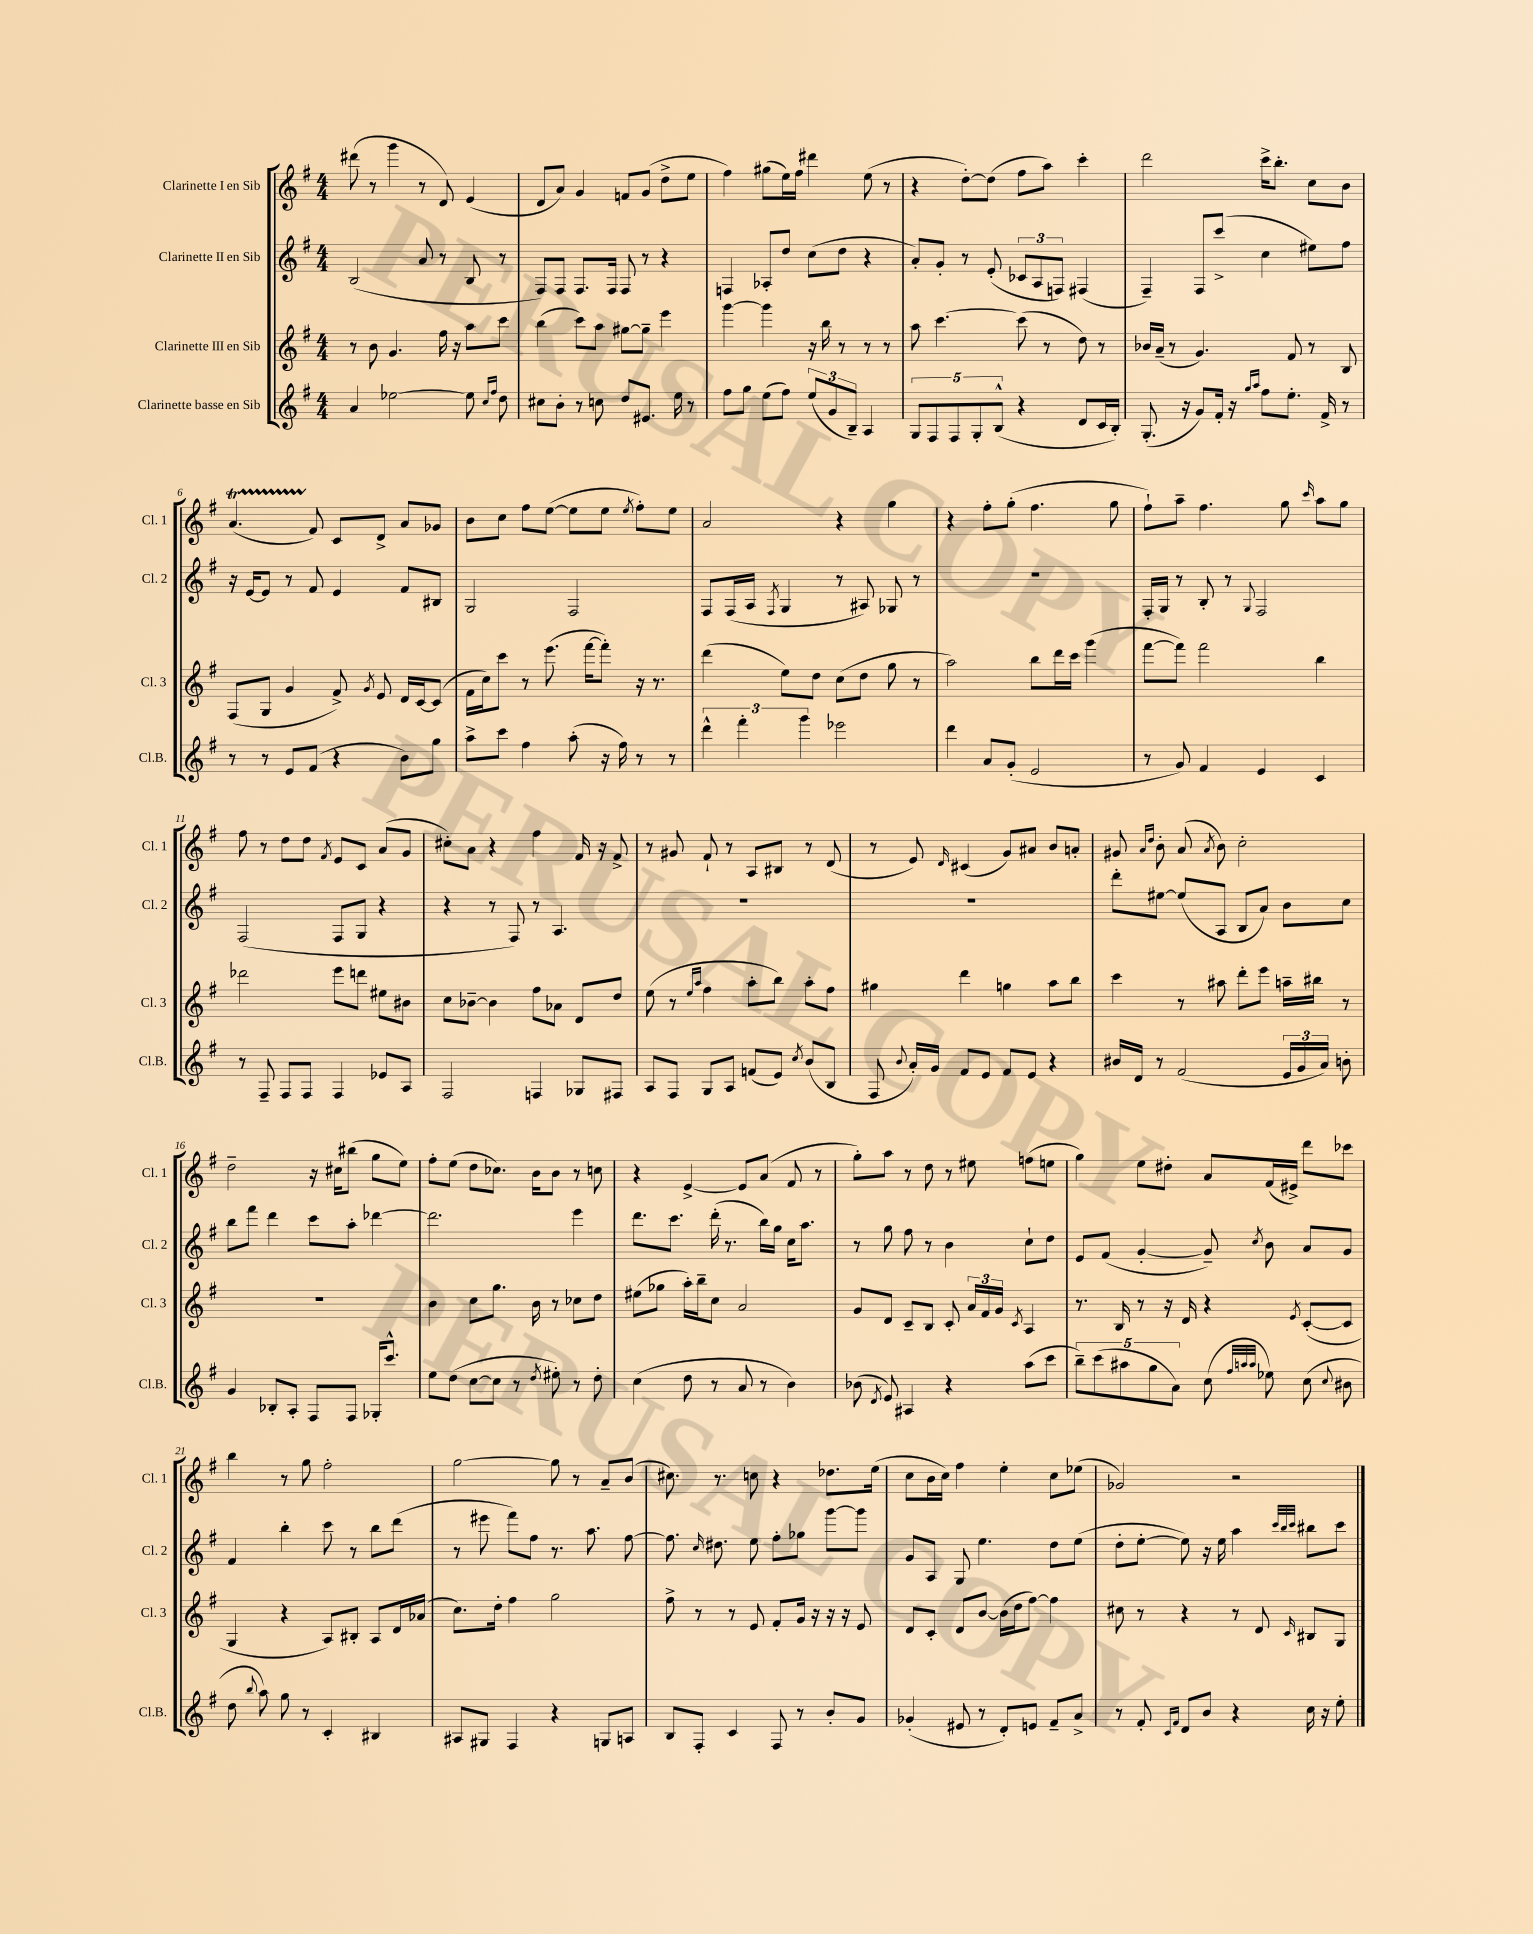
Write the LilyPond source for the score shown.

<<
\new StaffGroup <<
\new Staff = "s0" \with { instrumentName = "Clarinette I en Sib" shortInstrumentName = "Cl. 1" } {
    \clef treble \key g \major \numericTimeSignature \time 4/4
    \autoBeamOff dis'''8( r8 g'''4 r8 d'8) e'4( |
    d'8[ a'8]) g'4 f'8[ g'8]( d''8[-> e''8] |
    fis''4) gis''8[( e''16) fis''16] dis'''4 e''8( r8 |
    r4 d''8[~-.) d''8]( fis''8[ a''8]) c'''4-. |
    d'''2 c'''16[-> b''8.]-. c''8[ b'8] |
    a'4.\startTrillSpan( fis'8\stopTrillSpan) c'8[ d'8]-> a'8[ ges'8] |
    b'8[ c''8] fis''8[ e''8]~( e''8[ e''8] \acciaccatura { e''8 } fis''8[-.) e''8] |
    a'2 r4 g''4 |
    r4 fis''8[-. g''8]-.( fis''4. g''8 |
    fis''8[-!) a''8]-- fis''4. g''8 \grace { c'''16 } a''8[ g''8] |
    fis''8 r8 d''8[ d''8] \acciaccatura { fis'8 } e'8[ c'8] a'8[( g'8] |
    cis''8[-.) a'8] r4 fis''4 fis'16 r16 fis'8-> |
    r8 gis'8 fis'8-! r8 a8[ bis8] r8 d'8( |
    r8 e'8) \grace { d'16 } cis'4( g'8[) ais'8] b'8[ a'8]-. |
    gis'8 \grace { a'16[ d''16] } b'8-. a'8( \acciaccatura { a'8 } b'8) c''2-. |
    d''2-- r16 cis''16[ bis''8]( g''8[ e''8]) |
    fis''8[-. e''8]( d''8[ ces''8.]) b'16[ b'8] r8 c''8 |
    r4 e'4~-> e'8[ a'8]( fis'8 r8 |
    g''8[-.) a''8] r8 d''8 r8 eis''8 f''8[( e''8] |
    g''4) e''8[ dis''8]-. a'8[ fis'16( eis'16]->) d'''8[ ces'''8] |
    b''4 r8 g''8 fis''2-. |
    g''2~ g''8 r8 a'8[-- b'8]( |
    cis''8.) r8. c''8 r4 des''8.[ e''16]( |
    c''8[ b'16 c''16]) fis''4 e''4-. c''8[ ees''8]( |
    ges'2) r2 \bar "|." |
}
\new Staff = "s1" \with { instrumentName = "Clarinette II en Sib" shortInstrumentName = "Cl. 2" } {
    \clef treble \key g \major \numericTimeSignature \time 4/4
    \autoBeamOff b2( a'8 r8 b8 r8 |
    fis8[) fis8] fis8.[ fis16] fis8 r8 r4 |
    f4 aes8[-. d''8] c''8[( d''8] r4 |
    a'8[-.) g'8]-. r8 e'8-.( \tuplet 3/2 { ces'8[ a8 f8]) } fis4( |
    fis4--) fis8[ c'''8]->( c''4 eis''8[) fis''8] |
    r16 e'16[~ e'8] r8 fis'8 e'4 fis'8[ bis8] |
    g2 fis2 |
    fis8[ fis16( a16] \acciaccatura { fis8 } g4 r8 ais8) ges8 r8 |
    R1 |
    fis16[-. g16] r8 b8-. r8 \appoggiatura { g8 } fis2 |
    fis2( fis8[ g8] r4 |
    r4 r8 fis8) r8 a4. |
    R1 |
    R1 |
    d'''8[-. eis''8]~ eis''8[( a8] b8[ a'8]) b'8[ c''8] |
    b''8[ fis'''8] d'''4 c'''8[ a''8]-. des'''4~ |
    des'''2. e'''4 |
    d'''8.[ c'''8.] d'''16-.( r8. b''16[) g''16] c''16[ a''8.] |
    r8 g''8 fis''8 r8 b'4 c''8[-! d''8] |
    e'8[ fis'8]( g'4~-. g'8--) \acciaccatura { c''8 } b'8 a'8[ g'8] |
    fis'4 b''4-. c'''8 r8 b''8[ d'''8]( |
    r8 eis'''8 fis'''8[) fis''8] r8. a''8. fis''8~ |
    fis''8. \grace { c''16 } dis''8. e''8 fis''8[-. ges''8] g'''8[~ g'''8] |
    g'8[ a8] g8 e''4. d''8[ e''8]( |
    d''8[-. e''8]~-. e''8) r16 e''16 a''4 \grace { c'''32[ b''32 c'''32] } bis''8[ c'''8] \bar "|." |
}
\new Staff = "s2" \with { instrumentName = "Clarinette III en Sib" shortInstrumentName = "Cl. 3" } {
    \clef treble \key g \major \numericTimeSignature \time 4/4
    \autoBeamOff r8 b'8 g'4. fis''16 r16 a''8[ c'''8] |
    b''4( c'''8[) a''8] gis''8[~ gis''8]-- e'''4 |
    g'''4~ g'''4 r16 b''16 r8 r8 r8 |
    a''8 c'''4.~ c'''8( r8 d''8) r8 |
    bes'16[ a'16]--( r8 g'4.) fis'8 r8 b8 |
    fis8[( g8] g'4 fis'8->) \acciaccatura { g'8 } e'8 d'16[ c'16~ c'8]( |
    fis'16[ c''16) c'''8] r8 e'''8.( fis'''16[~ fis'''8]-.) r16 r8. |
    d'''4( e''8[) d''8] c''8[( d''8] g''8 r8 |
    a''2) b''8[ d'''16 c'''16] g'''4( |
    fis'''8[~ fis'''8]) fis'''2 b''4 |
    des'''2 e'''8[ d'''8] eis''8[ bis'8] |
    c''8[ bes'8]~-- bes'4 fis''8[ aes'8] d'8[ d''8] |
    e''8( r8 \grace { e''16[ a''16] } fis''4 a''8[-. b''8]) a''8[-. fis''8] |
    gis''4 d'''4 g''4 a''8[ b''8] |
    c'''4 r8 ais''8 d'''8[-. e'''8] a''16[-- bis''16] r8 |
    R1 |
    b'4 c''8[ g''8.] b'16 r8 ces''8[ d''8] |
    eis''8[( ges''8] a''16[-.) b''16-- c''8] a'2 |
    g'8[ d'8] c'8[-- b8] c'8-. \tuplet 3/2 { a'16[ fis'16 g'16] } \acciaccatura { c'8 } a4 |
    r8. b16 r8 r16 d'16 r4 \acciaccatura { e'8 } c'8[~-.( c'8] |
    g4 r4 a8[) bis8]-. a8[ d'16 aes'16]( |
    c''8.[) d''16]-. fis''4 g''2 |
    fis''8-> r8 r8 e'8 fis'8[-. g'16] r16 r16 r16 e'8 |
    d'8[ c'8]-. d'8[ b'8]~ b'16[( d''16 fis''8]~) fis''4 |
    cis''8 r8 r4 r8 d'8 \grace { c'16 } bis8[ g8] \bar "|." |
}
\new Staff = "s3" \with { instrumentName = "Clarinette basse en Sib" shortInstrumentName = "Cl.B." } {
    \clef treble \key g \major \numericTimeSignature \time 4/4
    \autoBeamOff a'4 ees''2~ ees''8 \grace { c''16[ fis''16] } d''8 |
    cis''8[ b'8]-. r8 c''8 d''8[ eis'8.] e''16 r8 |
    fis''8[ g''8] e''8[( fis''8]) \tuplet 3/2 { e''8[( g'8 b8]--) } a4 |
    \tuplet 5/4 { g8[ fis8 fis8 g8-. b8]-^( } r4 d'8[ c'16 b16]-.) |
    g8.-.( r16 g'8[) fis'16]-. r16 \grace { g''16[ a''16] } fis''8[ e''8.]-. fis'16-> r8 |
    r8 r8 e'8[ fis'8]( r4 b'8[) g''8] |
    a''8[-> c'''8] fis''4 a''8-.( r16 fis''16) r8 r8 |
    \tuplet 3/2 { d'''4-^ fis'''4-. g'''4 } ees'''2 |
    d'''4 a'8[ g'8]-.( e'2 |
    r8 g'8) fis'4 e'4 c'4 |
    r8 fis8-- fis8[ fis8] fis4 ees'8[ a8] |
    fis2 f4 ges8[ fis8] |
    a8[ fis8] g8[ a8] f'8[( e'8]) \acciaccatura { c''8 } b'8[( b8] |
    fis8 \appoggiatura { b'8 } a'16[-.) g'16] fis'8[ e'8] fis'8[ e'8] r4 |
    bis'16[ d'16] r8 fis'2( \tuplet 3/2 { e'16[ g'16 a'16]) } b'8-. |
    g'4 bes8[-. a8]-. fis8[ fis8] ges16[-. c'''8.]-^ |
    e''8[ d''8]( c''8[~ c''8] r8 \acciaccatura { d''8 } eis''8-.) r8 d''8-. |
    c''4( d''8 r8 a'8 r8 b'4) |
    bes'8( \acciaccatura { d'8 } e'8) ais4 r4 a''8[( c'''8] |
    \tuplet 5/4 { b''8[--) c'''8( ais''8 g''8 a'8]) } c''8( \grace { fis''32[ a''32 a''32] } ees''8) c''8( \appoggiatura { c''8 } bis'8 |
    d''8 \appoggiatura { b''8 } a''8) g''8 r8 c'4-. bis4 |
    ais8[ gis8] fis4 r4 g8[ a8] |
    b8[ fis8]-. c'4 fis8 r8 b'8[-. g'8] |
    ges'4-.( eis'8 r8 d'8[-.) e'8] fis'8[-- a'8]-> |
    r8 fis'8-. \grace { c'16[ fis'16] } d'8[ b'8] r4 c''16 r16 e''8-. \bar "|." |
}
>>
>>
